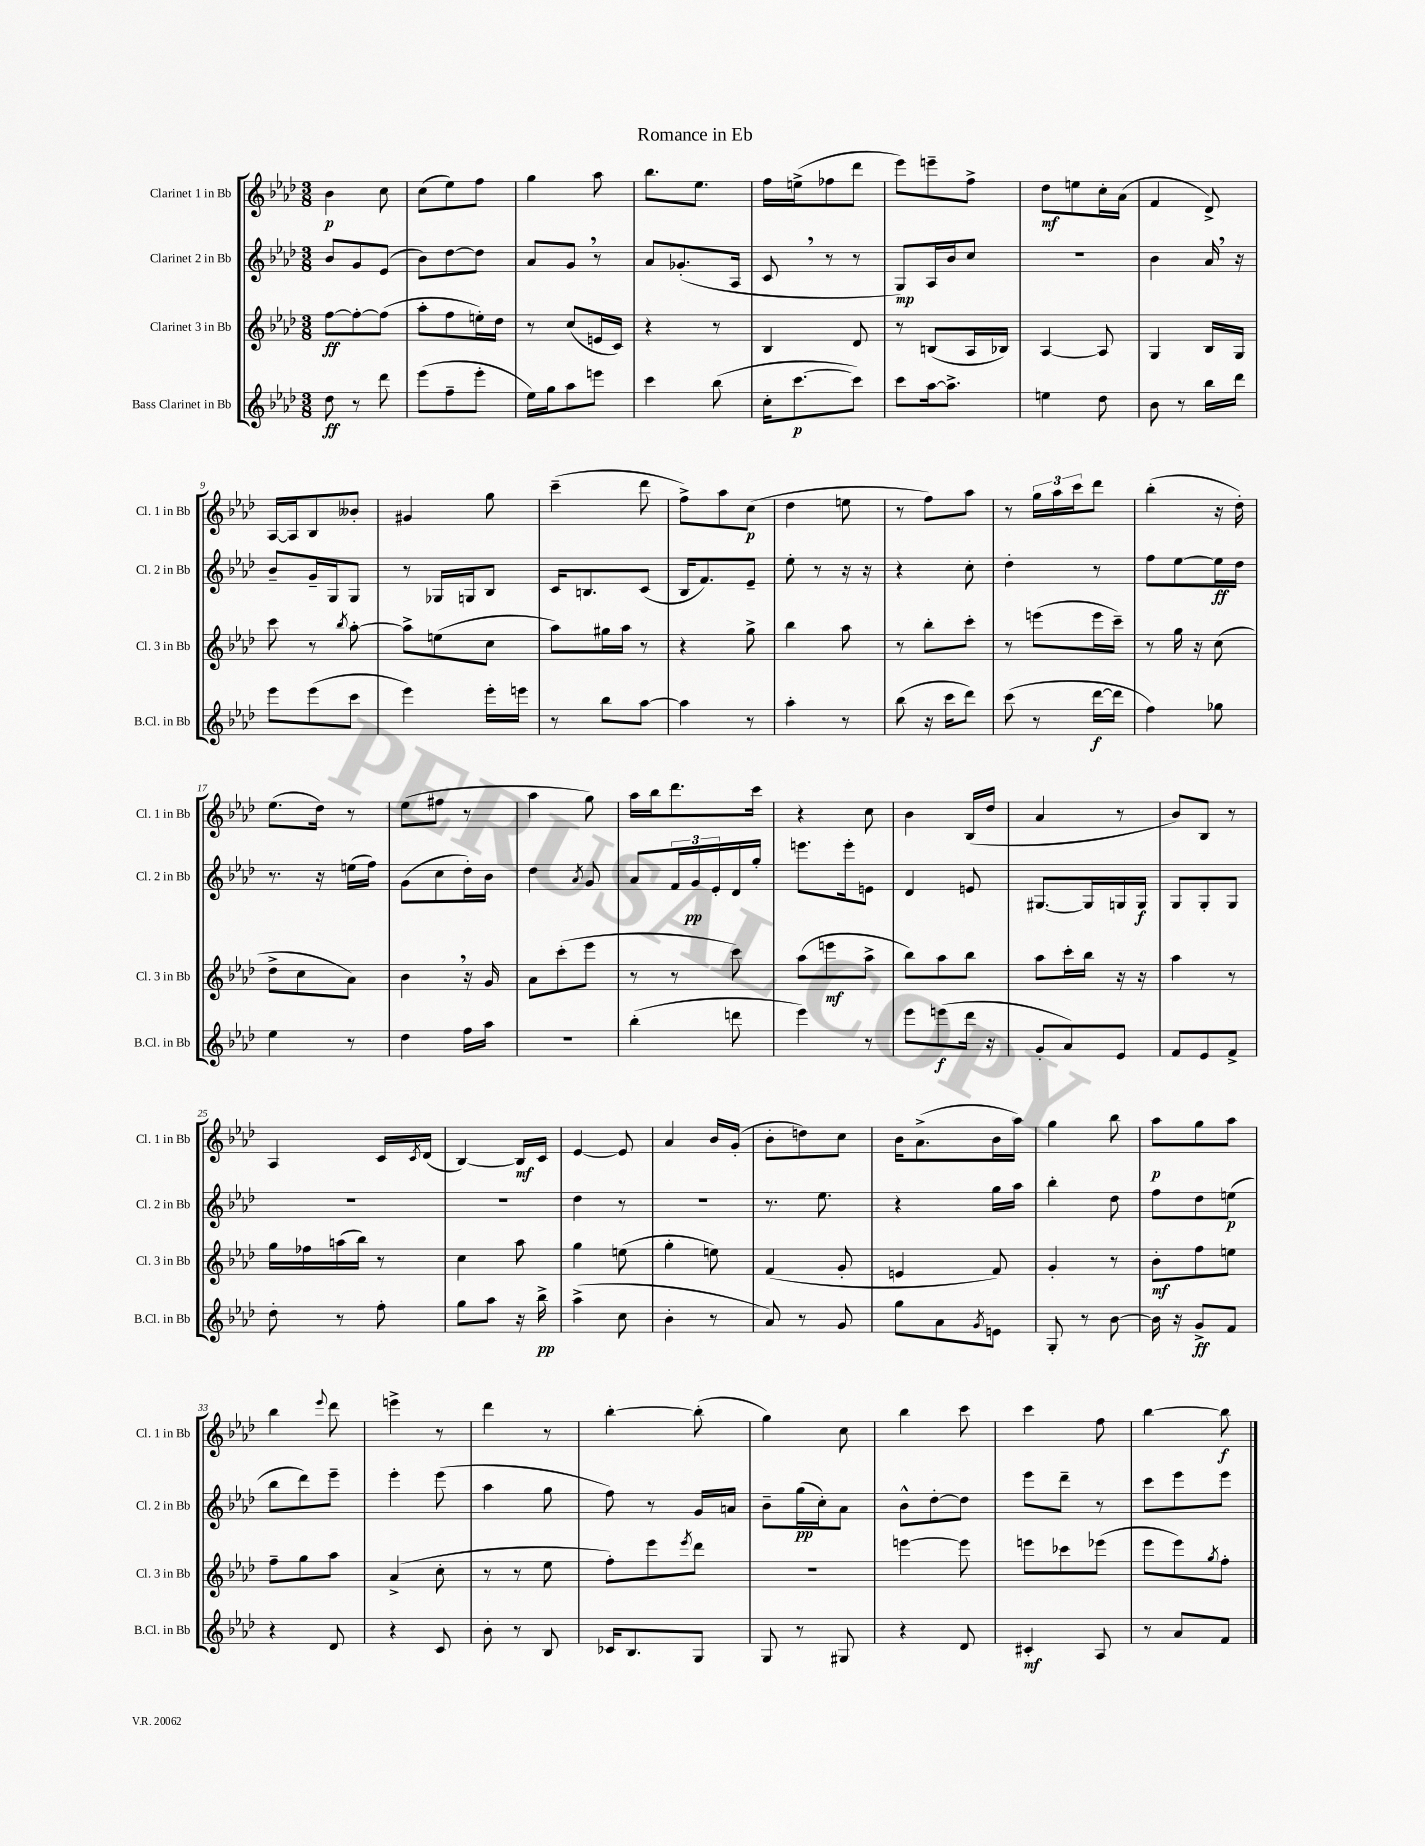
\header { title = "Romance in Eb" }
<<
\new StaffGroup <<
\new Staff = "s0" \with { instrumentName = "Clarinet 1 in Bb" shortInstrumentName = "Cl. 1 in Bb" } {
    \clef treble \key aes \major \numericTimeSignature \time 3/8
    bes'4\p c''8 |
    c''8( ees''8) f''8 |
    g''4 aes''8 |
    bes''8. ees''8. |
    f''16 e''16->( fes''8 des'''8 |
    ees'''8) e'''8-- f''8-> |
    des''8\mf e''8 c''16-. aes'16( |
    f'4 des'8->) |
    aes16~ aes16 bes8 beses'8-. |
    gis'4 g''8 |
    c'''4--( des'''8 |
    f''8->) aes''8 c''8\p( |
    des''4 e''8 |
    r8 f''8) aes''8 |
    r8 \tuplet 3/2 { g''16 aes''16 c'''16 } des'''8 |
    bes''4-.( r16 des''16-.) |
    ees''8.( des''16) r8 |
    ees''8( fis''8 r8 |
    aes''4 g''8) |
    aes''16 bes''16 des'''8. c'''16 |
    r4 c''8 |
    bes'4 bes16( des''16 |
    aes'4 r8 |
    bes'8) bes8 r8 |
    aes4 c'16 \acciaccatura { c'8 } des'16( |
    bes4~) bes16\mf c'16 |
    ees'4~ ees'8 |
    aes'4 bes'16 g'16-.( |
    bes'8-. d''8) c''8 |
    bes'16 aes'8.->( bes'16 aes''16) |
    g''4 bes''8 |
    aes''8\p g''8 aes''8 |
    bes''4 \appoggiatura { ees'''8 } des'''8 |
    e'''4-> r8 |
    des'''4 r8 |
    bes''4~-. bes''8-.( |
    g''4) c''8 |
    bes''4 c'''8 |
    c'''4 f''8 |
    bes''4~ bes''8\f \bar "|." |
}
\new Staff = "s1" \with { instrumentName = "Clarinet 2 in Bb" shortInstrumentName = "Cl. 2 in Bb" } {
    \clef treble \key aes \major \numericTimeSignature \time 3/8
    bes'8 g'8 ees'8( |
    bes'8) des''8~ des''8 |
    aes'8 g'8 \breathe r8 |
    aes'8 ges'8.-.( aes16 |
    c'8 \breathe r8 r8 |
    g8\mp) aes16 bes'16 c''8 |
    R4. |
    bes'4 aes'16 \breathe r16 |
    bes'8-- g'16-- g16 g8 |
    r8 ges16 g16 bes8 |
    c'16 b8. c'8( |
    bes16 f'8.) ees'8-- |
    ees''8-. r8 r16 r16 |
    r4 c''8-. |
    des''4-. r8 |
    f''8 ees''8~ ees''16\ff des''16 |
    r8. r16 e''16( f''16) |
    g'8( c''8 des''16-.) bes'16 |
    des''4 \acciaccatura { aes'8 } g'8 |
    aes'8 \tuplet 3/2 { f'16 g'16\pp ees'16-. } des'16 g''16-. |
    e'''8. e'''16-. e'8 |
    des'4 e'8 |
    gis8.~ gis16 g16 g16\f |
    g8 g8-. g8 |
    R4. |
    R4. |
    des''4 r8 |
    R4. |
    r8. ees''8. |
    r4 g''16 aes''16 |
    bes''4-. des''8 |
    f''8 des''8 e''8\p( |
    bes''8 des'''8) ees'''8-- |
    ees'''4-. ees'''8( |
    aes''4 g''8 |
    f''8) r8 g'16 a'16 |
    bes'8-- g''16\pp( c''16-.) aes'8 |
    bes'8-^ des''8~-. des''8 |
    ees'''8 des'''8-- r8 |
    c'''8 ees'''8 ees'''8 \bar "|." |
}
\new Staff = "s2" \with { instrumentName = "Clarinet 3 in Bb" shortInstrumentName = "Cl. 3 in Bb" } {
    \clef treble \key aes \major \numericTimeSignature \time 3/8
    f''8~\ff f''8~-. f''8( |
    aes''8-. f''8 e''16-.) des''16 |
    r8 c''8( e'16 c'16) |
    r4 r8 |
    bes4 des'8 |
    r8 b8( aes16 bes16) |
    aes4~ aes8 |
    g4 bes16 g16 |
    c'''8 r8 \acciaccatura { bes''8 } aes''8~-. |
    aes''8-> e''8( c''8 |
    aes''8) gis''16 aes''16 r8 |
    r4 g''8-> |
    bes''4 aes''8 |
    r8 bes''8-. c'''8-. |
    r8 e'''8( e'''16 c'''16--) |
    r8 g''16 r16 c''8( |
    des''8-> c''8 aes'8) |
    bes'4 \breathe r16 g'16 |
    aes'8 c'''8-.( ees'''8 |
    r8 r8 c'''8) |
    aes''8( e'''8\mf aes''8-> |
    bes''8) aes''8 bes''8 |
    aes''8 c'''16-. bes''16 r16 r16 |
    aes''4 r8 |
    g''16 fes''16 a''16( bes''16) r8 |
    c''4 aes''8 |
    g''4 e''8( |
    g''4-. e''8) |
    f'4( g'8-. |
    e'4 f'8) |
    g'4-. r8 |
    bes'8-.\mf f''8 e''8 |
    f''8-- g''8 aes''8 |
    aes'4->( c''8-. |
    r8 r8 ees''8 |
    f''8-.) ees'''8 \acciaccatura { ees'''8 } des'''8 |
    R4. |
    e'''4~ e'''8 |
    e'''8 ces'''8 ees'''8( |
    ees'''8 ees'''8) \acciaccatura { g''8 } f''8-. \bar "|." |
}
\new Staff = "s3" \with { instrumentName = "Bass Clarinet in Bb" shortInstrumentName = "B.Cl. in Bb" } {
    \clef treble \key aes \major \numericTimeSignature \time 3/8
    des''8\ff r8 des'''8 |
    ees'''8( f''8-- ees'''8-. |
    ees''16) g''16 aes''8 e'''8 |
    c'''4 bes''8( |
    c''16-. c'''8.~\p c'''8) |
    c'''8 aes''16~ aes''8.-> |
    e''4 des''8 |
    bes'8 r8 bes''16 des'''16 |
    ees'''8 ees'''8( c'''8 |
    ees'''4) ees'''16-. e'''16 |
    r8 bes''8 aes''8~ |
    aes''4 r8 |
    aes''4-. r8 |
    bes''8( r16 c'''16 des'''8) |
    c'''8( r8 des'''16~\f des'''16 |
    f''4) ges''8 |
    ees''4 r8 |
    des''4 f''16 aes''16 |
    R4. |
    bes''4-.( d'''8 |
    ees'''4) r8 |
    ees'''8 e'''8\f( des'''16 r16 |
    g'8-. aes'8) ees'8 |
    f'8 ees'8 f'8-> |
    des''8-. r8 f''8-. |
    g''8 aes''8 r16 bes''16->\pp |
    aes''4->( c''8 |
    bes'4-. r8 |
    aes'8) r8 g'8 |
    g''8 aes'8 \acciaccatura { g'8 } e'8 |
    g8-. r8 bes'8~ |
    bes'16 r16 g'8->\ff f'8 |
    r4 des'8 |
    r4 c'8 |
    bes'8-. r8 bes8 |
    ces'16 bes8. g8 |
    g8 r8 gis8 |
    r4 des'8 |
    cis'4-.\mf aes8 |
    r8 aes'8 f'8 \bar "|." |
}
>>
>>
